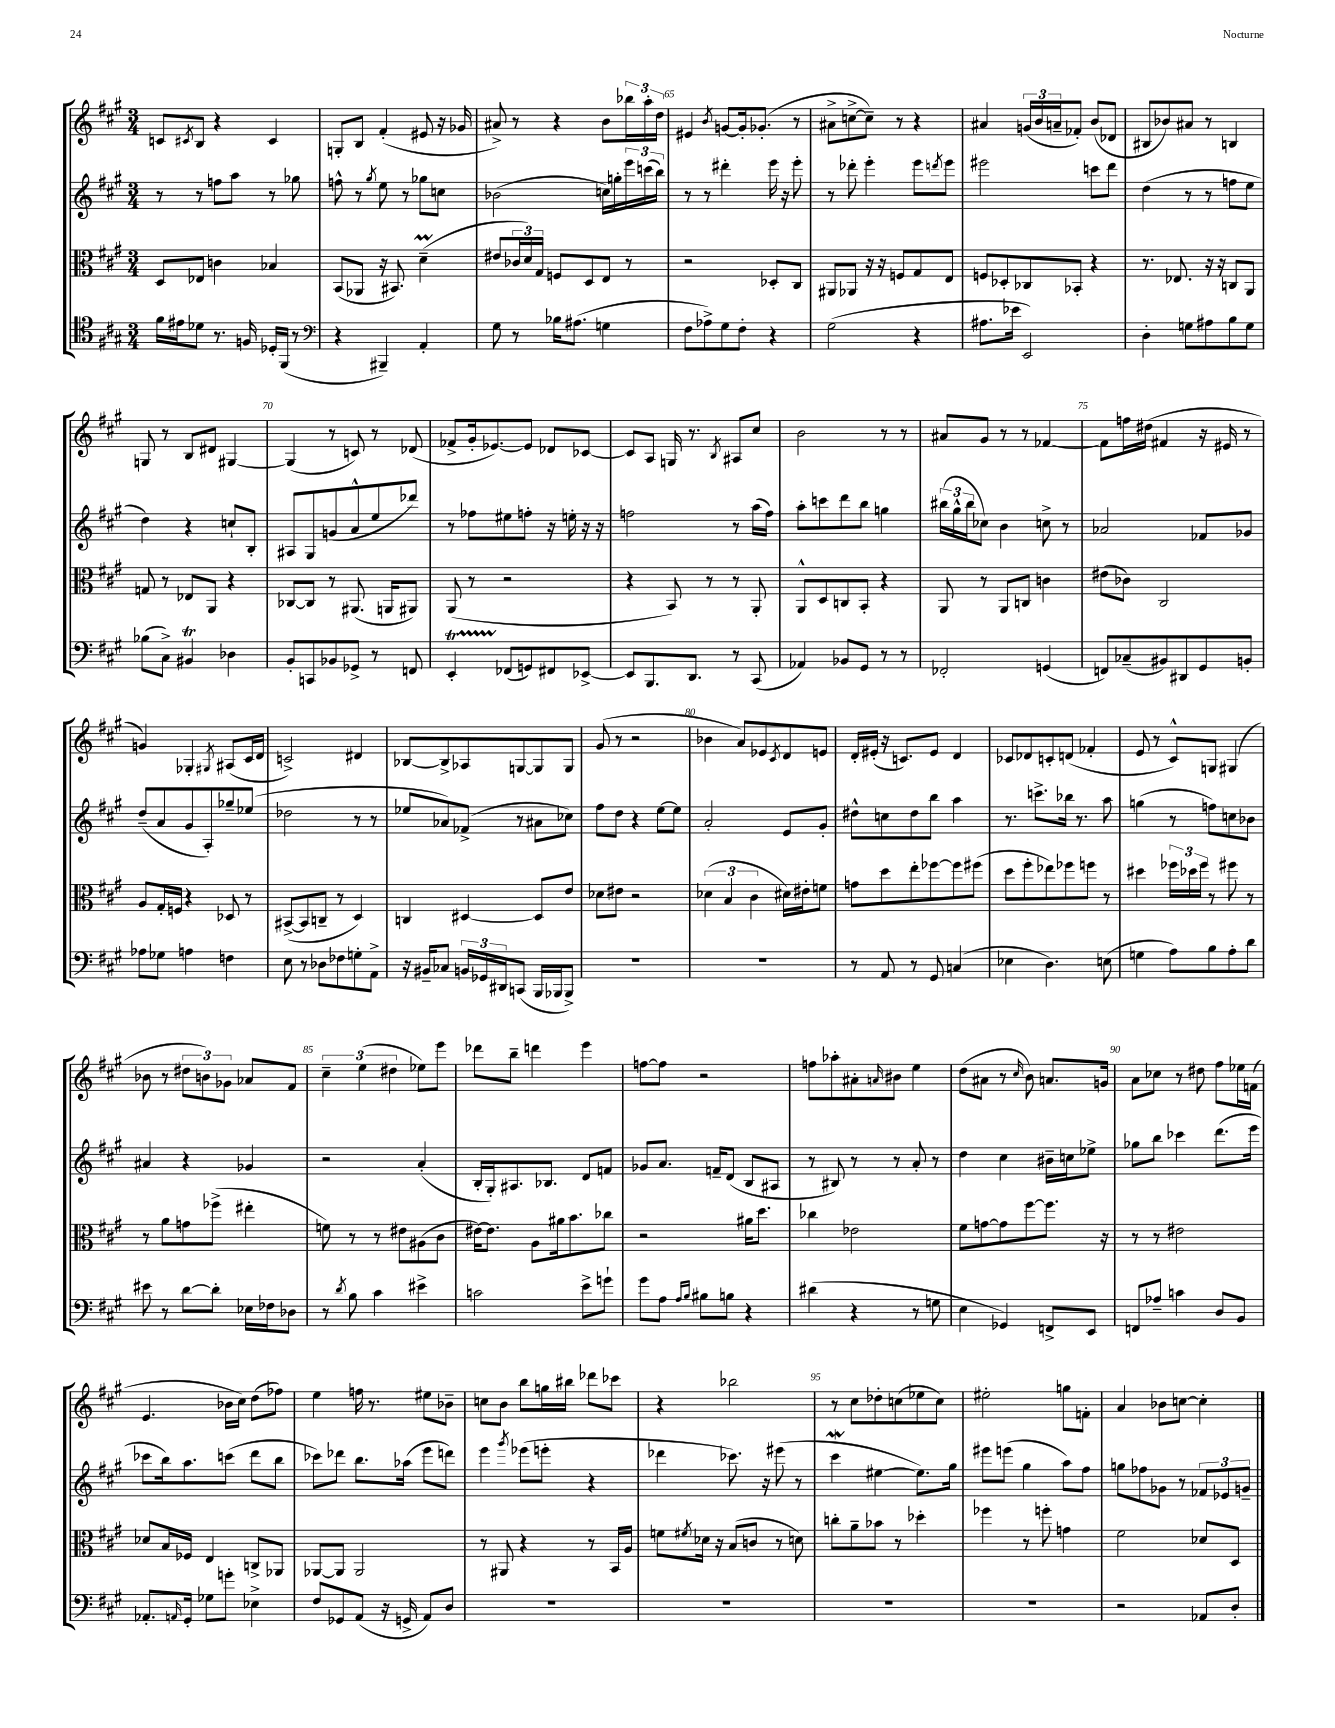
<<
\new StaffGroup <<
\new Staff = "s0" {
    \clef treble \key a \major \numericTimeSignature \time 3/4
    c'8 \acciaccatura { cis'8 } b8 r4 cis'4 |
    g8-. b8 fis'4-.( eis'8 r16 ges'16 |
    ais'8->) r8 r4 b'8 \tuplet 3/2 { bes''16 a''16-. d''16 } |
    eis'4 \acciaccatura { b'8 } g'8~ g'16-. ges'8.-.( r8 |
    ais'8-> c''8~-> c''8--) r8 r4 |
    ais'4 \tuplet 3/2 { g'16( b'16 a'16-- } fes'8-.) b'8( des'8 |
    bis8 bes'8) ais'8 r8 b4 |
    g8 r8 b8 dis'8 gis4~ |
    gis4( r8 c'8) r8 des'8( |
    fes'8-> gis'16-. ees'8.~) ees'8 des'8 ces'8~ |
    ces'8 a8 g16 r8. \acciaccatura { b8 } ais8 cis''8 |
    b'2 r8 r8 |
    ais'8 gis'8 r8 r8 fes'4~ |
    fes'8 f''16 dis''16( fis'4 r16 eis'16 r8 |
    g'4) ges4-. \acciaccatura { gis8 } ais8( cis'16 d'16 |
    c'2->) dis'4 |
    bes8~ bes8-> aes8 g8~ g8 g8 |
    gis'8( r8 r2 |
    bes'4 a'8) ees'8 \acciaccatura { cis'8 } d'8 e'8 |
    d'16-. eis'16-.( r16 c'8.) eis'8 d'4 |
    ces'8 des'8 c'8-. d'8( fes'4-. |
    e'8 r8 cis'8-^) g8 gis4( |
    bes'8 r8 \tuplet 3/2 { dis''8 b'8) ges'8 } aes'8 fis'8 |
    \tuplet 3/2 { cis''4-- e''4( dis''4 } ees''8) e'''8 |
    des'''8 b''8-- d'''4 e'''4 |
    f''8~ f''8 r2 |
    f''8 aes''8-. ais'8-. \grace { a'16 } bis'8 e''4 |
    d''8( ais'8 r8 \grace { cis''16 } b'8) a'8. g'16 |
    a'8 ces''8 r8 dis''8 fis''8 ees''16 f'16( |
    e'4. bes'16 cis''16) d''8( fes''8) |
    e''4 f''16 r8. eis''8 bes'8-- |
    c''8 b'8 b''8 g''16 bis''16 des'''8 ces'''8 |
    r4 bes''2 |
    r8 cis''8 des''8-. c''8( ees''8 c''8) |
    eis''2-. g''8 f'8-. |
    a'4 bes'8 c''8~ c''4-. \bar "|." |
}
\new Staff = "s1" {
    \clef treble \key a \major \numericTimeSignature \time 3/4
    r8 r8 f''8 a''8 r8 ges''8 |
    f''8-^ r8 \acciaccatura { gis''8 } e''8 r8 ges''8 c''8 |
    bes'2( c''16) g''16-. \tuplet 3/2 { e'''16 c'''16( b''16) } |
    r8 r8 dis'''4-. e'''16 r16 e'''8-. |
    r8 des'''8-. e'''4-. e'''8 \acciaccatura { d'''8 } e'''8 |
    eis'''2 c'''8 d'''8 |
    d''4( r8 r8 f''8 e''8 |
    d''4) r4 c''8-! b8-. |
    ais8 gis8 g'8( a'8-^ e''8 des'''8) |
    r8 fes''8 eis''8 f''8-. r16 e''16-. r16 r16 |
    f''2 r8 a''16( f''16) |
    a''8-. c'''8 d'''8 b''8 g''4 |
    \tuplet 3/2 { bis''16( gis''16-^ bis''16 } ces''8) b'4 c''8-> r8 |
    aes'2 fes'8 ges'8 |
    d''8--( a'8 gis'8 a8-.) ges''8-- ees''8( |
    des''2 r8 r8 |
    ees''8 aes'8) fes'8->( r8 ais'8 ces''8) |
    fis''8 d''8 r4 e''8~ e''8 |
    a'2-. e'8 gis'8-. |
    dis''8-^ c''8 dis''8 b''8 a''4 |
    r8. c'''8.-> bes''16 r8. a''8 |
    g''4( r8 f''8) c''8 bes'8 |
    ais'4 r4 ges'4 |
    r2 a'4-.( |
    b16-. gis16-.) ais8. bes8. d'8 f'8 |
    ges'8 a'8. f'16-- d'8( b8 ais8 |
    r8 bis8) r8 r8 a'8-. r8 |
    d''4 cis''4 bis'16-- c''16 ees''8-> |
    ges''8 b''8 ces'''4 d'''8.( e'''16 |
    ces'''8 b''16) a''8. c'''8( d'''8 b''8 |
    ces'''8) des'''8 b''8. aes''16( e'''8 d'''8) |
    e'''4 \acciaccatura { gis'''8 } ees'''8( e'''8-. r4 |
    des'''4 ces'''8.) r16 eis'''8( r8 |
    cis'''4\mordent eis''4~ eis''8.) gis''16 |
    eis'''8 e'''8( gis''4 a''8) fis''8 |
    g''8 fes''8 ges'8 r8 \tuplet 3/2 { fes'8 ees'8 g'8-- } \bar "|." |
}
\new Staff = "s2" {
    \clef alto \key a \major \numericTimeSignature \time 3/4
    d8 ees8 c'4 bes4 |
    b,8( aes,8 r16 bis,8.) d'4--\prall( |
    eis'8 \tuplet 3/2 { ces'16 d'16) gis16 } f8 d8 e8 r8 |
    r2 des8-. cis8 |
    ais,8 aes,8 r16 r16 f8 gis8 e8 |
    f8 des8-. ces8 bes,8-. r4 |
    r8. ees8. r16 r16 c8 a,8 |
    g8 r8 ees8 a,8 r4 |
    ces8~ ces8 r8 ais,8.( a,16 ais,8) |
    a,8( r8 r2 |
    r4 b,8) r8 r8 a,8-. |
    a,8-^ d8 c8 b,8-. r4 |
    a,8 r8 a,8 c8 c'4 |
    eis'8( ces'8) cis2 |
    a8 gis16-. f16 r4 des8 r8 |
    bis,8~->( bis,8 c8-- r8 d4) |
    c4 dis4~ dis8 e'8 |
    des'8 eis'8 r2 |
    \tuplet 3/2 { des'4( b4 cis'4 } dis'16) eis'16-. f'8 |
    g'8 d''8 e''8-. fes''8~ fes''8 fis''8( |
    d''8 fis''8-. ees''8) fes''8 f''8 r8 |
    dis''4 \tuplet 3/2 { fes''16 des''16 fes''16 } r8 fis''8 r8 |
    r8 a'8 g'8 fes''8->( eis''4-. |
    f'8) r8 r8 eis'8 ais8( cis'8 |
    eis'16~) eis'8. a8 ais'16 b'8. ces''8 |
    r2 ais'16 d''8. |
    ces''4 ees'2 |
    fis'8 g'8~ g'8 fis''8~ fis''8. r16 |
    r8 r8 eis'2 |
    des'8 b16 fes16 e4 c8-> aes,8 |
    aes,8~ aes,8 aes,2 |
    r8 ais,8 r4 r8 b,16 a16 |
    f'8 \acciaccatura { fis'8 } des'16 r16 b8( c'8 r8 d'8) |
    c''8-. a'8-- bes'8 r8 des''4-. |
    fes''4 r8 f''8-. g'4 |
    fis'2 des'8 d8 \bar "|." |
}
\new Staff = "s3" {
    \clef tenor \key a \major \numericTimeSignature \time 3/4
    fis'16 eis'16 des'8 r8. f16 des16-. fis,16( r8 |
    \clef bass r4 bis,,4--) a,4-. |
    gis8 r8 bes16 ais8.( g4 |
    fis8 aes8->) gis8 fis8-. r4 |
    gis2( r4 |
    ais8. ees'16 e,2) |
    d4-. g8 ais8 b8 g8 |
    bes8( cis8->) bis,4\trill des4 |
    b,8-. c,8 bes,8 ges,8-> r8 f,8 |
    e,4-.\startTrillSpan fes,8\stopTrillSpan( g,8) fis,8 ees,8~-> |
    ees,8 b,,8. d,8. r8 cis,8( |
    aes,4) bes,8 gis,8 r8 r8 |
    fes,2-. g,4( |
    f,8) ces8--( bis,8) dis,8 gis,8 b,8-. |
    aes8 ges8 a4 f4 |
    e8 r8 des8 fes8 g8-. a,8-> |
    r16 bis,16-- ces8 \tuplet 3/2 { b,16 ges,16 dis,16 } c,8( b,,16 bes,,16 bes,,8->) |
    R2. |
    R2. |
    r8 a,8 r8 gis,8 c4( |
    ees4 d4.) e8( |
    g4 a8) b8 a8-. d'8 |
    eis'8 r8 d'8~ d'8-. ees16 fes16 des8 |
    r8 \acciaccatura { d'8 } b8 cis'4 eis'4-> |
    c'2 e'8-> g'8-! |
    gis'8 a8 \grace { a16 b16 } bis8 b8 r4 |
    dis'4( r4 r8 g8 |
    e4 ges,4) f,8-> e,8 |
    f,8 aes8-- c'4 d8 b,8 |
    aes,8.-. \grace { a,16 } gis,16-. ges8 g'8-. ees4-> |
    fis8 ges,8 a,8( r16 g,16-> a,8) d8 |
    R2. |
    R2. |
    R2. |
    R2. |
    r2 aes,8 d8-. \bar "|." |
}
>>
>>
\layout { \context { \Score currentBarNumber = #62 \override BarNumber.break-visibility = ##(#f #t #t) barNumberVisibility = #(every-nth-bar-number-visible 5) } }
